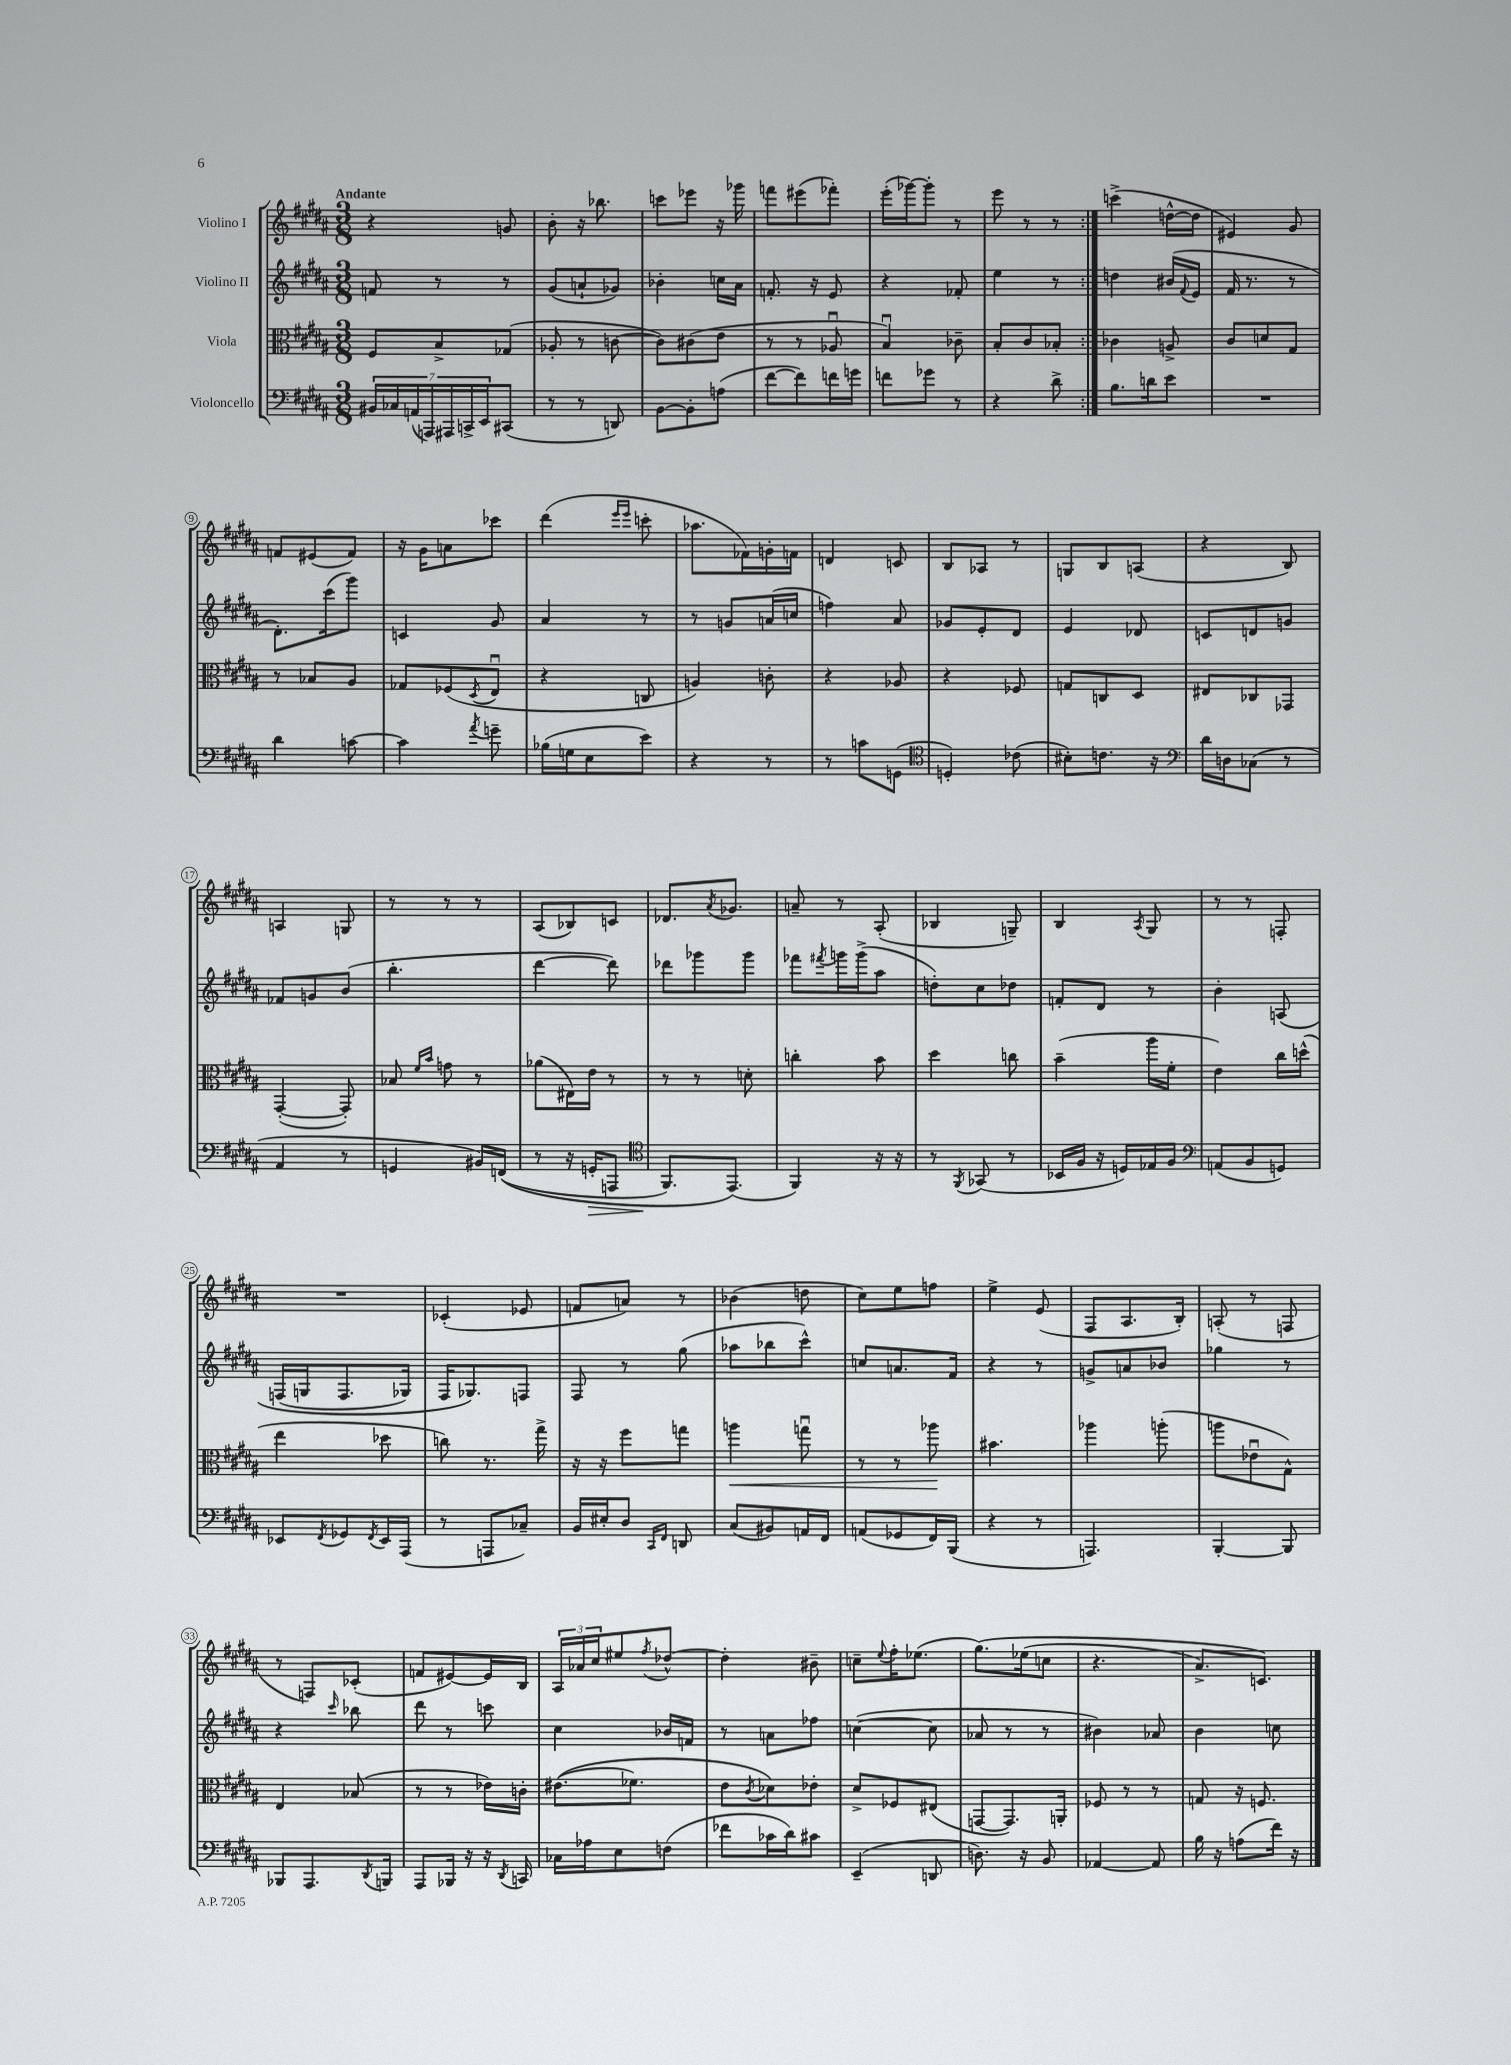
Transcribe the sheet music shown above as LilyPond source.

<<
\new StaffGroup <<
\new Staff = "s0" \with { instrumentName = "Violino I" } {
    \clef treble \key b \major \numericTimeSignature \time 3/8 \tempo "Andante"
    \repeat volta 2 { r4 g'8 |
    b'8-. r16 bes''8. |
    c'''8 ees'''8 r16 ges'''16 |
    f'''8 eis'''8( fes'''8-.) |
    e'''16-.( ges'''16~) ges'''8-. r8 |
    e'''8 r8 r8 | }
    c'''4->( d''16~-^ d''16 |
    eis'4) gis'8 |
    f'8 eis'8( f'8) |
    r16 gis'16 a'8 ces'''8 |
    dis'''4( \grace { e'''16 e'''16 } c'''8-. |
    aes''8. fes'16) g'16-. f'16 |
    d'4 c'8 |
    b8 aes8 r8 |
    g8 b8 a8( |
    r4 b8) |
    a4 g8 |
    r8 r8 r8 |
    ais8( bes8) c'8 |
    des'8. \acciaccatura { ais'8 } ges'8. |
    a'8-- r8 ais8-.( |
    bes4 g8--) |
    b4 \acciaccatura { ais8 } gis8 |
    r8 r8 f8-. |
    R4. |
    ces'4-.( ees'8 |
    f'8 a'8) r8 |
    bes'4( d''8 |
    cis''8) e''8 f''8 |
    e''4-> e'8( |
    fis8 ais8. b16-.) |
    a8-.( r8 f8 |
    r8 f8) ces'8-.( |
    f'8 eis'8~) eis'16 b16 |
    \tuplet 3/2 { ais16 aes'16 cis''16 } eis''8 \acciaccatura { fis''8 } des''8~-^ |
    des''4-. bis'8-- |
    c''8-- \appoggiatura { e''8 } fis''16-. ees''8.( |
    gis''8.)\( ees''16( c''8 |
    r4. |
    ais'8.->) c'8.\) \bar "|." |
}
\new Staff = "s1" \with { instrumentName = "Violino II" } {
    \clef treble \key b \major \numericTimeSignature \time 3/8
    \repeat volta 2 { f'8 r8 r8 |
    gis'8( a'8-! ges'8) |
    bes'4-. c''16 ais'16 |
    f'8.-. r16 e'8 |
    r4 fes'8-. |
    e''4 r8 | }
    d''4 bis'16( \appoggiatura { fis'8 } e'16 |
    fis'16 r8. r8 |
    dis'8.-.) cis'''16( gis'''8) |
    c'4 gis'8 |
    ais'4 r8 |
    r8 g'8 a'16( c''16 |
    f''4) ais'8 |
    ges'8 e'8-. dis'8 |
    e'4 des'8 |
    c'8 d'8 g'8 |
    fes'8 g'8 b'8( |
    b''4.-. |
    dis'''4~ dis'''8) |
    des'''8 ges'''8 ges'''8 |
    fes'''8 \acciaccatura { fis'''8 } g'''16 g'''16->( ais''8 |
    d''8-.) cis''8 des''8 |
    f'8-. dis'8 r8 |
    b'4-. a8\( |
    f16( g16 f8. ges16) |
    fis16 ges8.\) f8 |
    fis8 r8 gis''8( |
    aes''8 bes''8 cis'''8-^) |
    c''8 a'8. fis'16 |
    r4 r8 |
    g'8-> a'8 bes'8 |
    ges''4 r8 |
    r4 \grace { cis'''16 } bes''8 |
    dis'''8 r8 c'''8 |
    cis''4 bes'16 f'16 |
    r8 a'8 fes''8 |
    c''4~( c''8 |
    aes'8 r8 r8 |
    bis'4) aes'8 |
    b'4 c''8 \bar "|." |
}
\new Staff = "s2" \with { instrumentName = "Viola" } {
    \clef alto \key b \major \numericTimeSignature \time 3/8
    \repeat volta 2 { fis8 b8-> ges8( |
    aes8-. r8 c'8~ |
    c'8) cis'8( e'8 |
    r8 r8 aes8\downbow |
    b4\downbow) ces'8-- |
    b8-. cis'8 bes8-. | }
    ces'4 a8-> |
    cis'8 d'8 gis8 |
    r8 bes8 ais8 |
    ges8 fes8( \acciaccatura { dis8 } e8\downbow |
    r4 c8 |
    a4) c'8-. |
    r4 aes8 |
    r4 fes8 |
    g8 c8 dis8 |
    eis8 ces8 ges,8 |
    gis,4~-.( gis,8-.) |
    bes8 \grace { fis'16 b'16 } g'8 r8 |
    aes'8( eis16) e'16 r8 |
    r8 r8 d'8-. |
    c''4-. b'8 |
    dis''4 c''8 |
    b'4--( ais''16 fis'16-. |
    e'4) cis''16 d''16-^( |
    e''4 des''8 |
    c''8) r8. gis''16-> |
    r16 r16 fis''8 g''8 |
    a''4\< g''8\downbow |
    r8 r8 aes''8\! |
    bis'4. |
    aes''4 a''8-.( |
    a''8 ees'8\downbow gis8-^) |
    e4 bes8( |
    r8 r8 ees'16) c'16-. |
    eis'8.(\( fes'8.) |
    e'8 \acciaccatura { cis'8 } des'8\) ees'8-. |
    dis'8-> fes8 eis8( |
    g,8~ g,8.) a,16-. |
    fes8 r8 r8 |
    g8 r16 f8. \bar "|." |
}
\new Staff = "s3" \with { instrumentName = "Violoncello" } {
    \clef bass \key b \major \numericTimeSignature \time 3/8
    \repeat volta 2 { \tuplet 7/4 { bis,16 ces16 a,16( a,,16) ais,,16 c,16-> e,16 } cis,8( |
    r8 r8 d,8) |
    b,8~ b,8-. a8( |
    fis'8~ fis'8) f'16 g'16 |
    f'8 ges'8 r8 |
    r4 dis'8-> | }
    b8. d'16 e'8 |
    R4. |
    dis'4 c'8~ |
    c'4 \acciaccatura { ais'8 } g'8-- |
    bes16( g16 e8 e'8) |
    r4 r8 |
    r8 c'8 g,8( |
    \clef tenor d4-.) ces'8( |
    bis8-.) c'8. r16 |
    \clef bass dis'16 d16 ces8( r8 |
    ais,4 r8 |
    g,4 bis,16) f,16(\( |
    r8 r16 g,16-.\> a,,8 |
    \clef tenor fis,8.\!) e,8.(\) |
    fis,4) r16 r16 |
    r8 \acciaccatura { fis,8 } ges,8( r8 |
    bes,16 fis16 r16 d16) ees16 fis16 |
    \clef bass a,8( b,8 g,8) |
    ees,8 \acciaccatura { fis,8 } ges,8 \acciaccatura { fis,8 } ees,16 ais,,16( |
    r8 a,,8 ces8--) |
    b,16 eis16-. dis8 \grace { cis,16 fis,16 } d,8 |
    cis8( bis,8) a,16 fis,16 |
    a,8( ges,8 fis,16) b,,16( |
    r4 r8 |
    a,,4.) |
    b,,4~-. b,,8 |
    bes,,8 ais,,8. \acciaccatura { dis,8 } b,,16 |
    ais,,8 bes,,16 r16 r16 \acciaccatura { dis,8 } c,16 |
    ces16 aes16 e8 f8( |
    fes'8 ces'16 dis'16) cis'8 |
    e,4--( d,8 |
    d8.) r16 b,8 |
    aes,4~ aes,8 |
    b16 r16 a8( fis'16) r16 \bar "|." |
}
>>
>>
\layout { \context { \Score \override BarNumber.stencil = #(make-stencil-circler 0.1 0.3 ly:text-interface::print) } }
